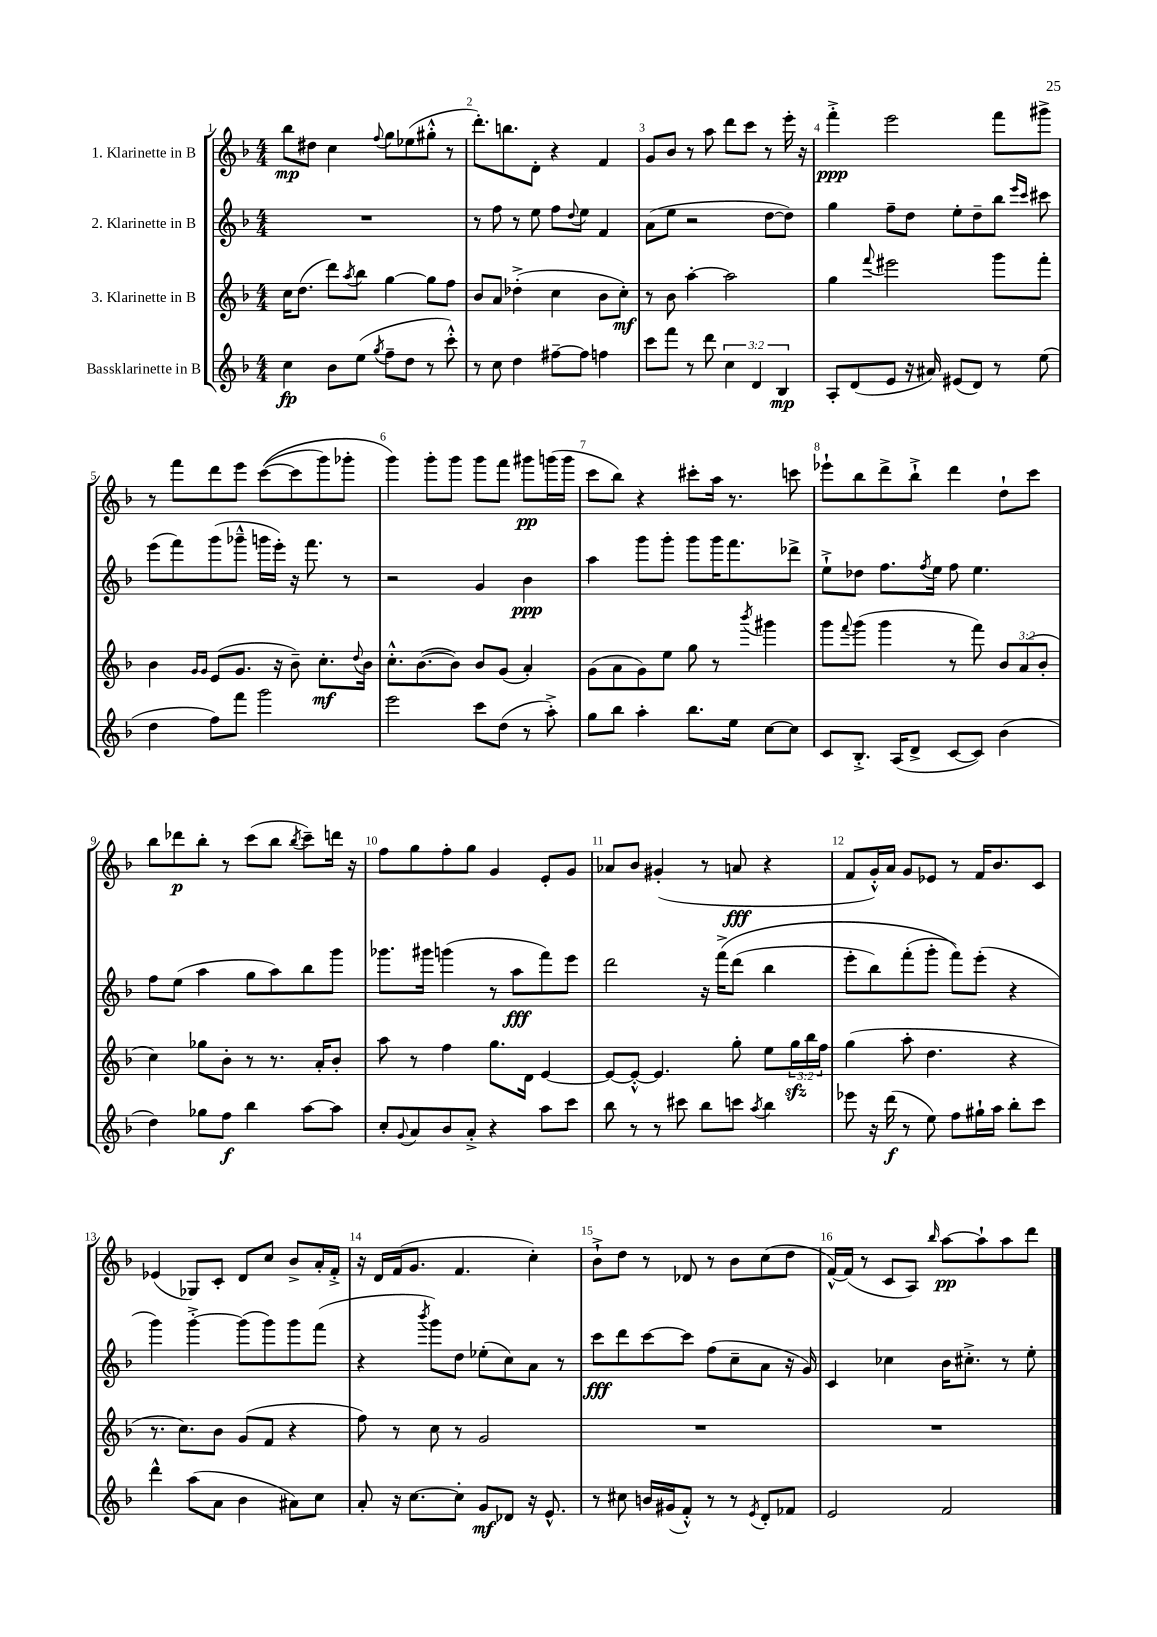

**kern	**kern	**kern	**kern
*staff4	*staff3	*staff2	*staff1
*clefG2	*clefG2	*clefG2	*clefG2
*k[b-]	*k[b-]	*k[b-]	*k[b-]
*M4/4	*M4/4	*M4/4	*M4/4
4cc	16cc	1r	8bb-
.	(8.dd	.	.
.	.	.	8dd#
8b-	8ddd)	.	4cc
.	8qaa	.	.
(8ee	8bb-	.	.
8qgg	.	.	8qqff
8ff~	[4gg	.	8gg
8dd	.	.	(8ee-
8r	8gg]	.	8gg#'^^
8ccc'^^)	8ff	.	8r
=	=	=	=
8r	8b-	8r	8.ddd')
8cc	8a	8ff	.
.	.	.	8.bb
4dd	(4dd-'^	8r	.
.	.	8ee	8d'
[8ff#~	4cc	8ff	4r
.	.	8qqdd	.
8ff#]	.	8ee	.
4ff	8b-	4f	4f
.	8cc')	.	.
=	=	=	=
8ccc	8r	(8a	8g
8fff	8b-	8ee	8b-
8r	[4aa'	2r	8r
8ddd	.	.	8aa
6cc	2aa]	.	8ddd
.	.	.	8ccc
6d	.	.	.
.	.	[8dd	8r
6B-	.	.	.
.	.	8dd])	16eee'
.	.	.	16r
=	=	=	=
8A'	4gg	4gg	4fff'^
(8d	.	.	.
.	8qqfff	.	.
8e	2eee#	8ff~	2eee
16r	.	8dd	.
16a#)	.	.	.
(8e#	.	8ee'	.
8d)	.	8dd~	.
8r	8ggg	8bb-	8fff
.	.	16qqeee	.
.	.	16qqccc	.
(8ee	8fff'	8ccc#	8ggg#^
=	=	=	=
4dd	4b-	(8eee	8r
.	.	8fff)	8fff
.	16qqg	.	.
.	16qqg	.	.
8ff)	(8e	(8ggg	8ddd
8fff	8.g	8ggg-~^^	8eee
2ggg	.	16ggg	&(([8ccc
.	16r	16eee')	.
.	8b-~)	16r	8ccc]
.	.	8.fff	.
.	8.cc'	.	8ggg)
.	.	8r	8ggg-'
.	8qqdd	.	.
.	16b-	.	.
=	=	=	=
2eee	8.cc'^^	2r	4ggg&)
.	([8.b-	.	.
.	.	.	8ggg'
.	8b-])	.	8ggg
8ccc	8b-	4g	8ggg
(8dd	(8g	.	8fff
8r	4a')	4b-	8ggg#
8aa'^)	.	.	(16ggg
.	.	.	16ggg
=	=	=	=
8gg	(8g	4aa	8ccc
8bb-	8a	.	8bb-)
4aa'	8g)	8ggg	4r
.	8ee	8ggg'	.
8.bb-	8gg	8ggg	8ccc#'
.	8r	16ggg	16aa
16ee	.	8.fff	8.r
.	8qbbb-	.	.
[8cc	4ggg#	.	.
8cc]	.	8ddd-^	8ccc
=	=	=	=
8c	8ggg	8ee`^	8eee-`
.	8qqfff	.	.
8.B-'^	(8ggg	8dd-	8bb-
.	4ggg	8.ff	8ddd^
(16A	.	.	.
8d^	.	.	8bb-`^
.	.	8qff	.
.	.	16ee	.
[8c	8r	8ff	4ddd
8c])	8fff)	4.ee	.
(4b-	12b-	.	8dd`
.	(12a	.	.
.	.	.	8ccc
.	12b-'	.	.
=	=	=	=
4dd)	4cc)	8ff	8bb-
.	.	(8ee	8ddd-
8gg-	8gg-	4aa	8bb-'
8ff	8b-'	.	8r
4bb-	8r	8gg	(8ccc
.	8.r	8aa)	8bb-
.	.	.	8qbb-
[8aa	.	8bb-	8ccc~)
.	16a'	.	.
8aa]	8b-'	8ggg	16ddd
.	.	.	16r
=	=	=	=
8cc'	8aa	8.ggg-	8ff
8qqg	.	.	.
8a	8r	.	8gg
.	.	16ggg#	.
8b-	4ff	(4ggg	8ff'
8a'^	.	.	8gg
4r	8.gg	8r	4g
.	.	8aa	.
.	16d	.	.
8aa	[4e	8fff)	8e'
8ccc	.	8eee	8g
=	=	=	=
8bb-	8e_	2ddd	8a-
8r	8e'^^_	.	8b-
8r	4.e]	.	(4g#'
8ccc#	.	.	.
8bb-	.	16r	8r
.	.	&(16fff^	.
8ccc	8gg'	(8ddd	8a
8qaa	.	.	.
4bb-	8ee	4bb-	4r
.	24gg	.	.
.	24bb-	.	.
.	24ff	.	.
=	=	=	=
8eee-	(4gg	8eee'	8f
16r	.	8bb-)	16g'^^)
(16ddd	.	.	16a
8r	8aa'	(8fff'	8g
8ee)	4.dd	8ggg'	8e-
8ff	.	8fff)&)	8r
16gg#`	.	(8eee'	16f
16aa	.	.	8.b-
8bb-'	4r	4r	.
8ccc	.	.	8c
=	=	=	=
4ddd^^	8.r	4ggg)	(4e-
.	8.cc)	.	.
(8aa	.	[4ggg'^	8G-)
8a	8b-	.	8c'
4b-	(8g	(8ggg]	8d
.	8f	8ggg)	8cc
8a#)	4r	8ggg	8b-^
8cc	.	(8fff	16a'
.	.	.	16f'^
=	=	=	=
8a'	8ff)	4r	16r
.	.	.	16d
16r	8r	.	(16f
[8.cc	.	.	8.g
.	.	8qbbb-	.
.	8cc	8ggg)	.
8cc']	8r	8dd	4.f
8g	2g	(8ee-'	.
8d-	.	8cc)	.
16r	.	8a	4cc')
8.e^^	.	.	.
.	.	8r	.
=	=	=	=
8r	1r	8ccc	8b-`^
8cc#	.	8ddd	8dd
16b	.	[8ccc	8r
(16g#	.	.	.
8f'^^)	.	8ccc]	8d-
8r	.	(8ff	8r
8r	.	8cc~	8b-
8qe	.	.	.
8d'	.	8a	(8cc
8f-	.	16r	8dd
.	.	16g)	.
=	=	=	=
2e	1r	4c	[16f^^)
.	.	.	(16f]
.	.	.	8r
.	.	4cc-	8c
.	.	.	8A)
.	.	.	16qqbb-
2f	.	16b-	[8aa
.	.	8.cc#'^	.
.	.	.	8aa`]
.	.	8r	8aa
.	.	8ee'	8ddd
==	==	==	==
*-	*-	*-	*-
